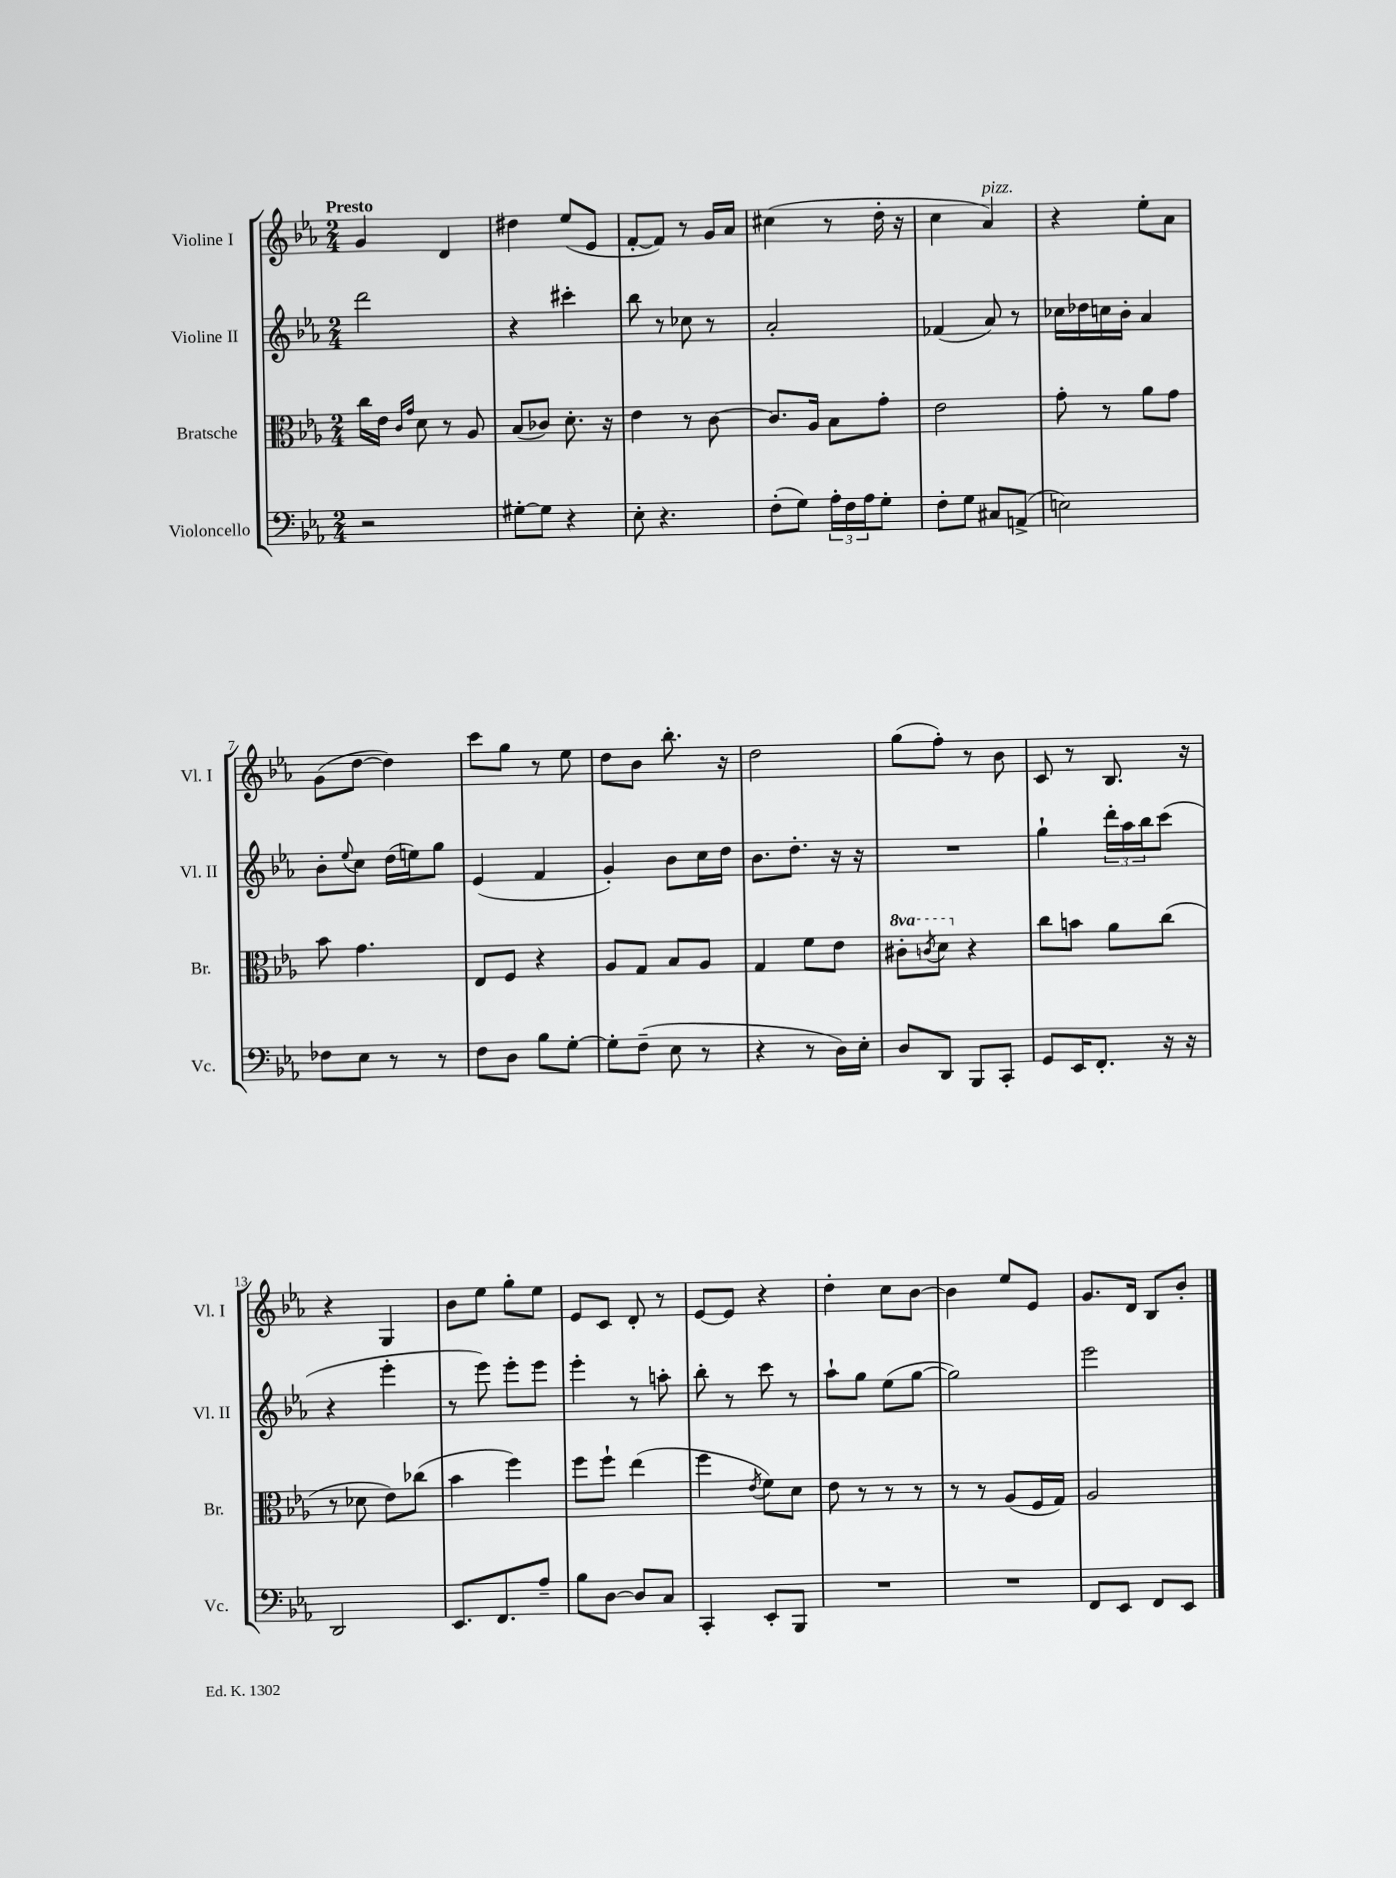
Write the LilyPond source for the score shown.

<<
\new StaffGroup <<
\new Staff = "s0" \with { instrumentName = "Violine I" shortInstrumentName = "Vl. I" } {
    \clef treble \key ees \major \numericTimeSignature \time 2/4 \tempo "Presto"
    g'4 d'4 |
    dis''4 ees''8( ees'8 |
    f'8~-. f'8) r8 g'16 aes'16 |
    cis''4( r8 d''16-. r16 |
    c''4 aes'4^\markup { \italic "pizz." }) |
    r4 ees''8-. aes'8 |
    g'8( d''8~ d''4) |
    c'''8 g''8 r8 ees''8 |
    d''8 bes'8 bes''8.-. r16 |
    d''2 |
    g''8( f''8-.) r8 bes'8 |
    c'8 r8 bes8. r16 |
    r4 g4 |
    bes'8 ees''8 g''8-. ees''8 |
    ees'8 c'8 d'8-. r8 |
    ees'8~ ees'8 r4 |
    d''4-. c''8 bes'8~ |
    bes'4 ees''8 ees'8 |
    g'8. d'16 bes8 bes'8-. \bar "|." |
}
\new Staff = "s1" \with { instrumentName = "Violine II" shortInstrumentName = "Vl. II" } {
    \clef treble \key ees \major \numericTimeSignature \time 2/4
    d'''2 |
    r4 cis'''4-. |
    bes''8 r8 ces''8 r8 |
    aes'2-. |
    fes'4( aes'8) r8 |
    ces''16 des''16 c''16 bes'16-. aes'4 |
    bes'8-. \appoggiatura { ees''8 } c''8 d''16( e''16) g''8 |
    ees'4( f'4 |
    g'4-.) bes'8 c''16 d''16 |
    bes'8. d''8.-. r16 r16 |
    R2 |
    g''4-! \tuplet 3/2 { d'''16-. aes''16 bes''16 } c'''8( |
    r4 ees'''4-. |
    r8 ees'''8) ees'''8-. ees'''8 |
    ees'''4-. r8 a''8-. |
    bes''8-. r8 c'''8 r8 |
    aes''8-! g''8 ees''8( g''8~ |
    g''2) |
    ees'''2 \bar "|." |
}
\new Staff = "s2" \with { instrumentName = "Bratsche" shortInstrumentName = "Br." } {
    \clef alto \key ees \major \numericTimeSignature \time 2/4 \set Staff.ottavationMarkups = #ottavation-simple-ordinals
    c''16 ees'16 \grace { c'16 g'16 } d'8 r8 aes8 |
    bes8( ces'8) d'8.-. r16 |
    ees'4 r8 c'8~ |
    c'8. aes16 bes8 g'8-. |
    ees'2 |
    g'8-. r8 aes'8 g'8 |
    bes'8 g'4. |
    ees8 f8 r4 |
    aes8 g8 bes8 aes8 |
    g4 f'8 ees'8 |
    \ottava #1 cis''8-. \acciaccatura { c''8 } d''8 \ottava #0 r4 |
    c''8 b'8 aes'8 c''8( |
    r8 des'8 ees'8) ces''8( |
    bes'4 f''4) |
    f''8 f''8-! ees''4( |
    f''4 \acciaccatura { ees'8 } f'8) d'8 |
    ees'8 r8 r8 r8 |
    r8 r8 aes8( f16 g16) |
    aes2 \bar "|." |
}
\new Staff = "s3" \with { instrumentName = "Violoncello" shortInstrumentName = "Vc." } {
    \clef bass \key ees \major \numericTimeSignature \time 2/4
    r2 |
    gis8~-. gis8 r4 |
    ees8-. r4. |
    f8-.( g8) \tuplet 3/2 { aes16-. f16 aes16 } g8-. |
    f8-. g8 cis8 a,8->( |
    e2) |
    fes8 ees8 r8 r8 |
    f8 d8 bes8 g8~-. |
    g8-. f8--( ees8 r8 |
    r4 r8 d16) ees16-. |
    d8 d,8 bes,,8 c,8-. |
    g,8 ees,16 f,8.-. r16 r16 |
    d,2 |
    ees,8. f,8. aes8-- |
    bes8 d8~ d8 c8 |
    c,4-. ees,8-. bes,,8 |
    R2 |
    R2 |
    f,8 ees,8 f,8 ees,8 \bar "|." |
}
>>
>>
